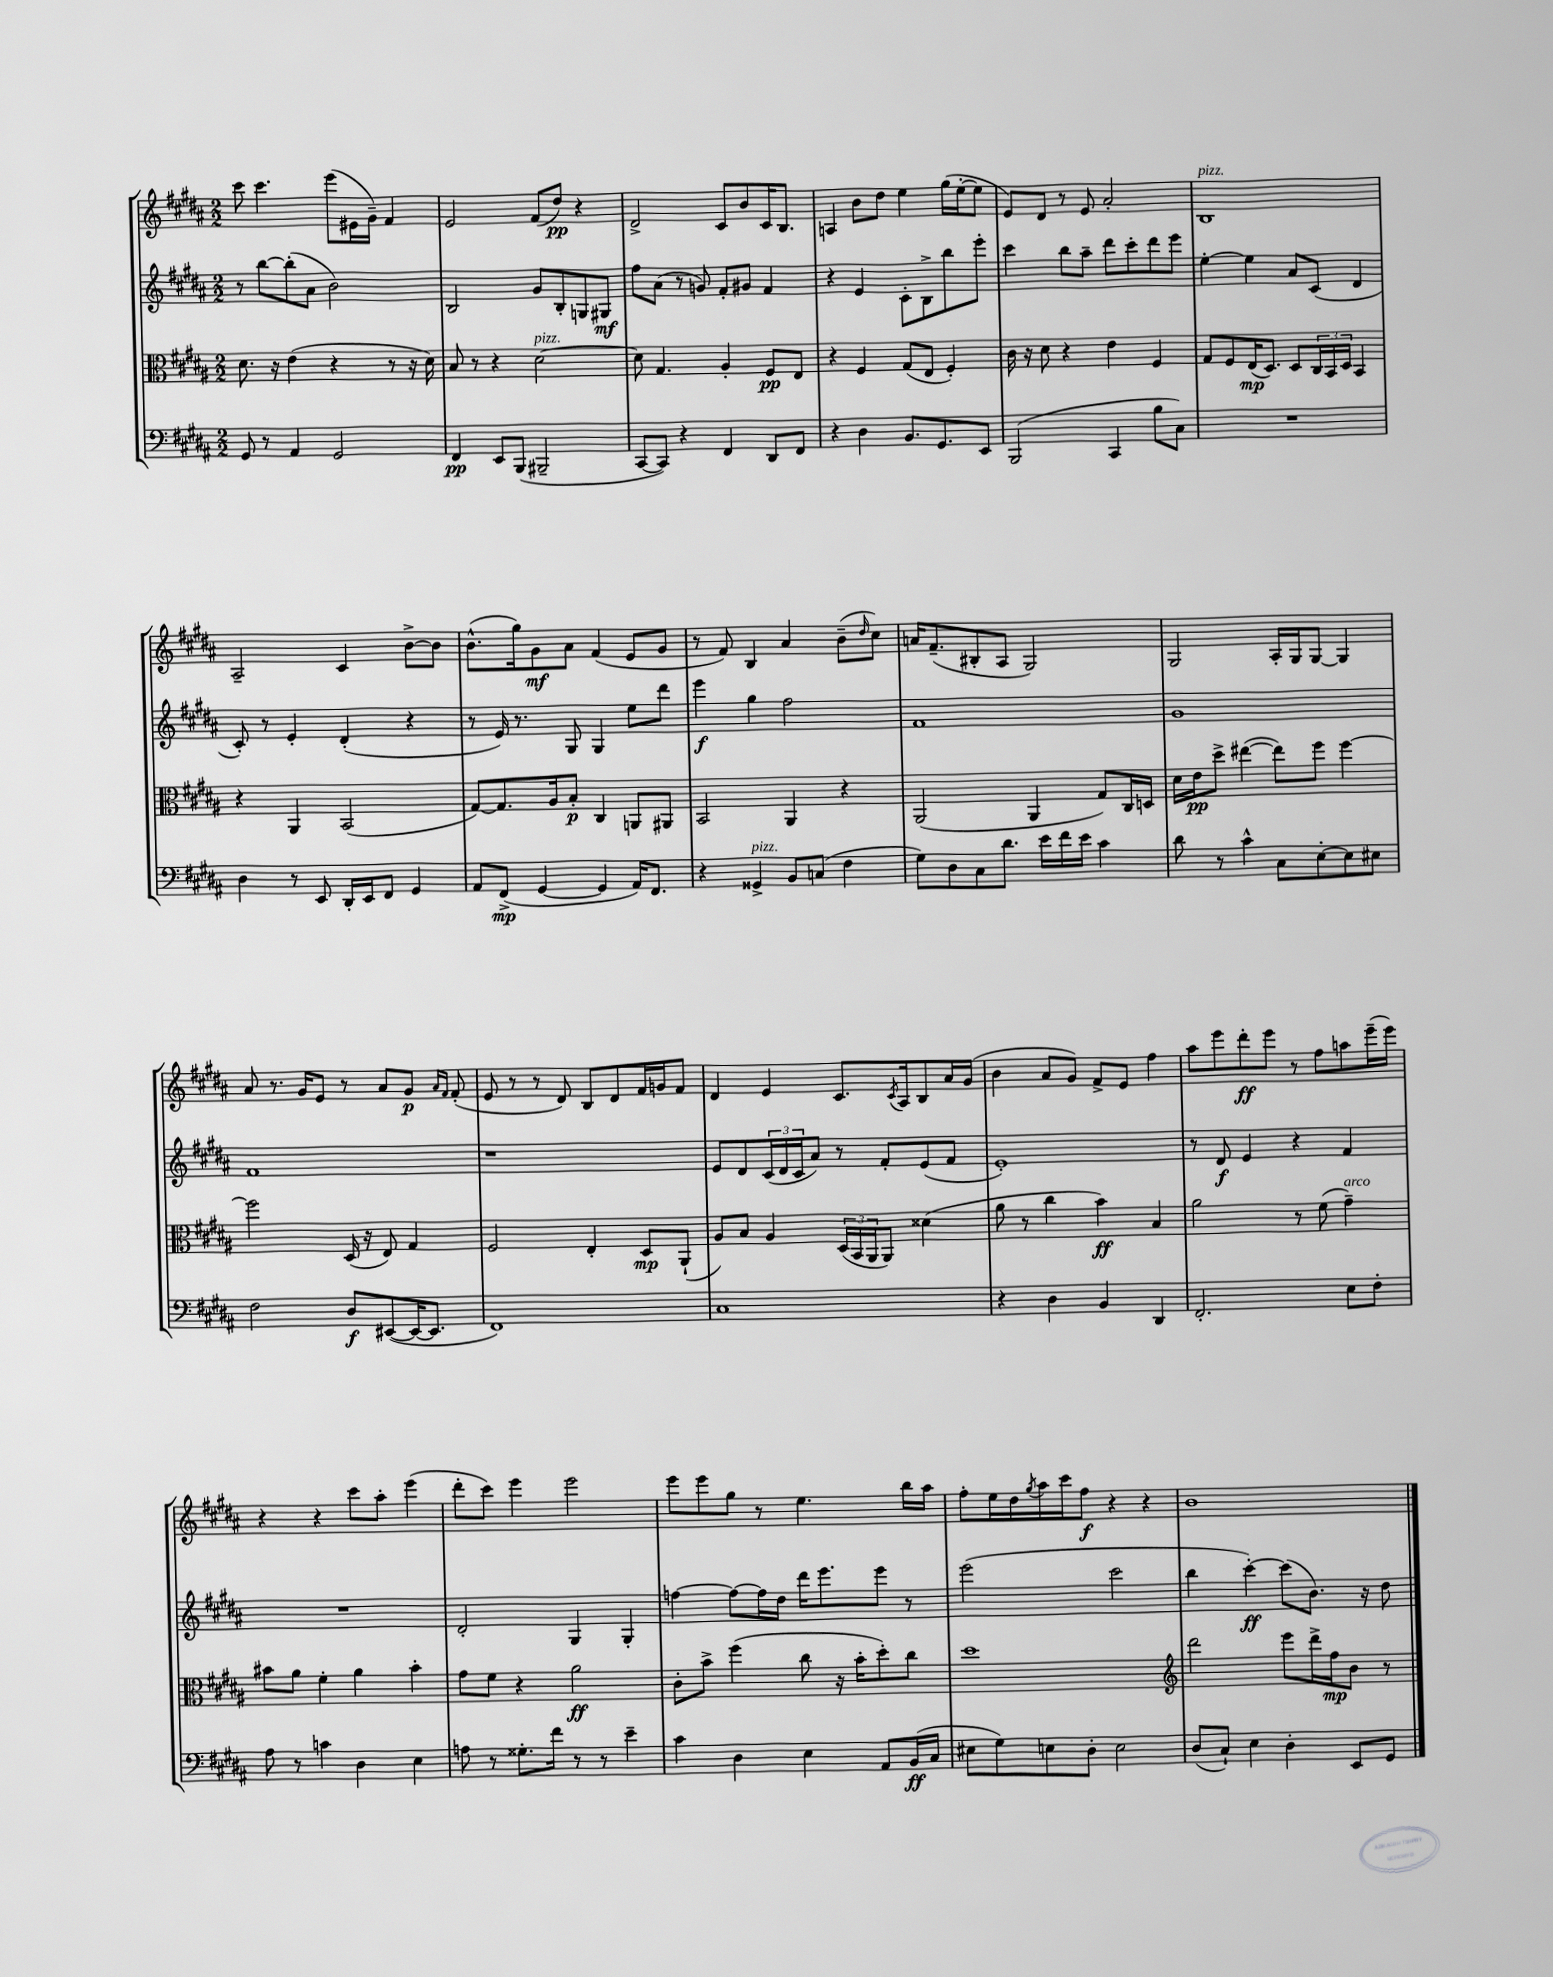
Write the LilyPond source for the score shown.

<<
\new StaffGroup <<
\new Staff = "s0" {
    \clef treble \key b \major \numericTimeSignature \time 2/2
    cis'''8 cis'''4. e'''8( eis'16 gis'16--) fis'4 |
    e'2 fis'8( dis''8\pp) r4 |
    dis'2-> cis'8 b'8 cis'16 b8. |
    a4 b'8 dis''8 e''4 gis''16( e''16~-. e''8 |
    e'8) dis'8 r8 e'8 ais'2-. |
    b1^\markup { \italic "pizz." } |
    ais2-- cis'4 b'8~-> b'8 |
    b'8.-^( gis''16) gis'8\mf ais'8 fis'4( e'8 gis'8 |
    r8 fis'8) b4 ais'4 b'8--( \grace { dis''16 } cis''8) |
    a'16 fis'8.--( bis8-. ais8 gis2) |
    gis2 ais16-. gis16 gis8~ gis4 |
    ais'8 r8. gis'16 e'8 r8 ais'8 gis'8\p \grace { ais'16 fis'16 } fis'8-.( |
    e'8 r8 r8 dis'8) b8 dis'8 fis'16 g'16 fis'8 |
    dis'4 e'4 cis'8. \acciaccatura { cis'8 } ais16 b8 ais'16 gis'16( |
    b'4 ais'8 gis'8) fis'8-> e'8 fis''4 |
    ais''8 e'''8 dis'''8-.\ff e'''8 r8 fis''8 a''8 e'''16--( e'''16) |
    r4 r4 cis'''8 ais''8-. e'''4( |
    dis'''8-. cis'''8) e'''4 e'''2 |
    e'''8 e'''8 gis''8 r8 e''4. b''16 ais''16 |
    fis''8-. e''16 dis''16 \acciaccatura { gis''8 } ais''16 cis'''16 fis''8\f r4 r4 |
    b'1 \bar "|." |
}
\new Staff = "s1" {
    \clef treble \key b \major \numericTimeSignature \time 2/2
    r8 b''8~ b''8-.( ais'8 b'2) |
    b2 gis'8 b8-. g8 gis8\mf |
    fis''8 ais'8( r8 g'8) fis'8-. gis'8 fis'4 |
    r4 e'4 cis'8-. b8-> b''8 e'''8-. |
    cis'''4 b''8 ais''8-- dis'''8 cis'''8-. dis'''8 e'''8 |
    e''4~-. e''4 ais'8 cis'8( dis'4 |
    cis'8-.) r8 e'4-. dis'4-.( r4 |
    r8 e'16) r8. gis8 gis4 e''8 dis'''8 |
    e'''4\f gis''4 fis''2 |
    fis'1 |
    gis'1 |
    fis'1 |
    r1 |
    e'8 dis'8 \tuplet 3/2 { cis'16( dis'16 cis'16 } ais'8) r8 fis'8-. e'8( fis'8 |
    e'1-.) |
    r8 dis'8\f e'4 r4 fis'4 |
    R1 |
    dis'2-. gis4 gis4-. |
    f''4~ f''8~ f''16 dis''16 dis'''16 e'''8. e'''8 r8 |
    e'''2( cis'''2 |
    b''4 cis'''4~-.\ff) cis'''8( b'8.) r16 dis''8 \bar "|." |
}
\new Staff = "s2" {
    \clef alto \key b \major \numericTimeSignature \time 2/2
    dis'8. r16 e'4( r4 r8 r16 dis'16) |
    b8 r8 r4 dis'2~^\markup { \italic "pizz." } |
    dis'8 gis4. ais4-. fis8\pp e8 |
    r4 fis4 gis8( e8 fis4-.) |
    cis'16 r16 dis'8 r4 e'4 fis4 |
    gis8 fis8 e16\mp( dis8.) dis8 \tuplet 3/2 { cis16 b,16 dis16 } b,4 |
    r4 ais,4 b,2( |
    gis8~) gis8. ais16 b8-.\p cis4 a,8 ais,8 |
    b,2 ais,4 r4 |
    ais,2( ais,4 gis8) cis16 d16 |
    dis'16 e'16\pp dis''8-> eis''4~( eis''8) fis''8 fis''4~ |
    fis''2 dis16( r16 e8) gis4 |
    fis2 e4-. dis8\mp ais,8-!( |
    ais8) b8 ais4 \tuplet 3/2 { dis16( b,16 ais,16 } ais,8) disis'4( |
    ais'8 r8 cis''4 b'4\ff) b4 |
    ais'2 r8 fis'8( gis'4--^\markup { \italic "arco" }) |
    bis'8 ais'8 fis'4-. ais'4 bis'4-. |
    gis'8 fis'8 r4 ais'2\ff |
    cis'8-. b'8-> fis''4( cis''8 r16 b'16-. dis''8-.) cis''8 |
    dis''1 |
    \clef treble dis'''2 e'''8 dis'''16-> fis''16\mp b'8 r8 \bar "|." |
}
\new Staff = "s3" {
    \clef bass \key b \major \numericTimeSignature \time 2/2
    gis,8 r8 ais,4 gis,2 |
    fis,4\pp e,8 b,,8( bis,,2-- |
    cis,8~ cis,8) r4 fis,4 dis,8 fis,8 |
    r4 dis4 b,8. gis,8. e,8 |
    b,,2( cis,4 b8 cis8) |
    R1 |
    dis4 r8 e,8 dis,16-. e,16 fis,8 gis,4 |
    ais,8 fis,8->\mp( gis,4~ gis,4 ais,16) fis,8. |
    r4 gisis,4->^\markup { \italic "pizz." } b,8 c8( fis4 |
    gis8) dis8 cis8 dis'8. e'16 fis'16 e'16 cis'4 |
    dis'8 r8 cis'4-^ cis8 e8~-. e8 eis8 |
    fis2 dis8\f eis,8~( eis,16~ eis,8. |
    fis,1) |
    cis1 |
    r4 dis4 b,4 dis,4 |
    fis,2.-. e8 fis8-. |
    ais8 r8 c'4 dis4 e4 |
    a8 r8 gisis8.-. fis'16 r8 r8 e'4-- |
    cis'4 dis4 e4 ais,8 b,16\ff( cis16 |
    eis8 gis8) e8 dis8-. e2 |
    dis8( cis8-!) e4 dis4-. e,8 gis,8 \bar "|." |
}
>>
>>
\layout { \context { \Score \remove "Bar_number_engraver" } }
